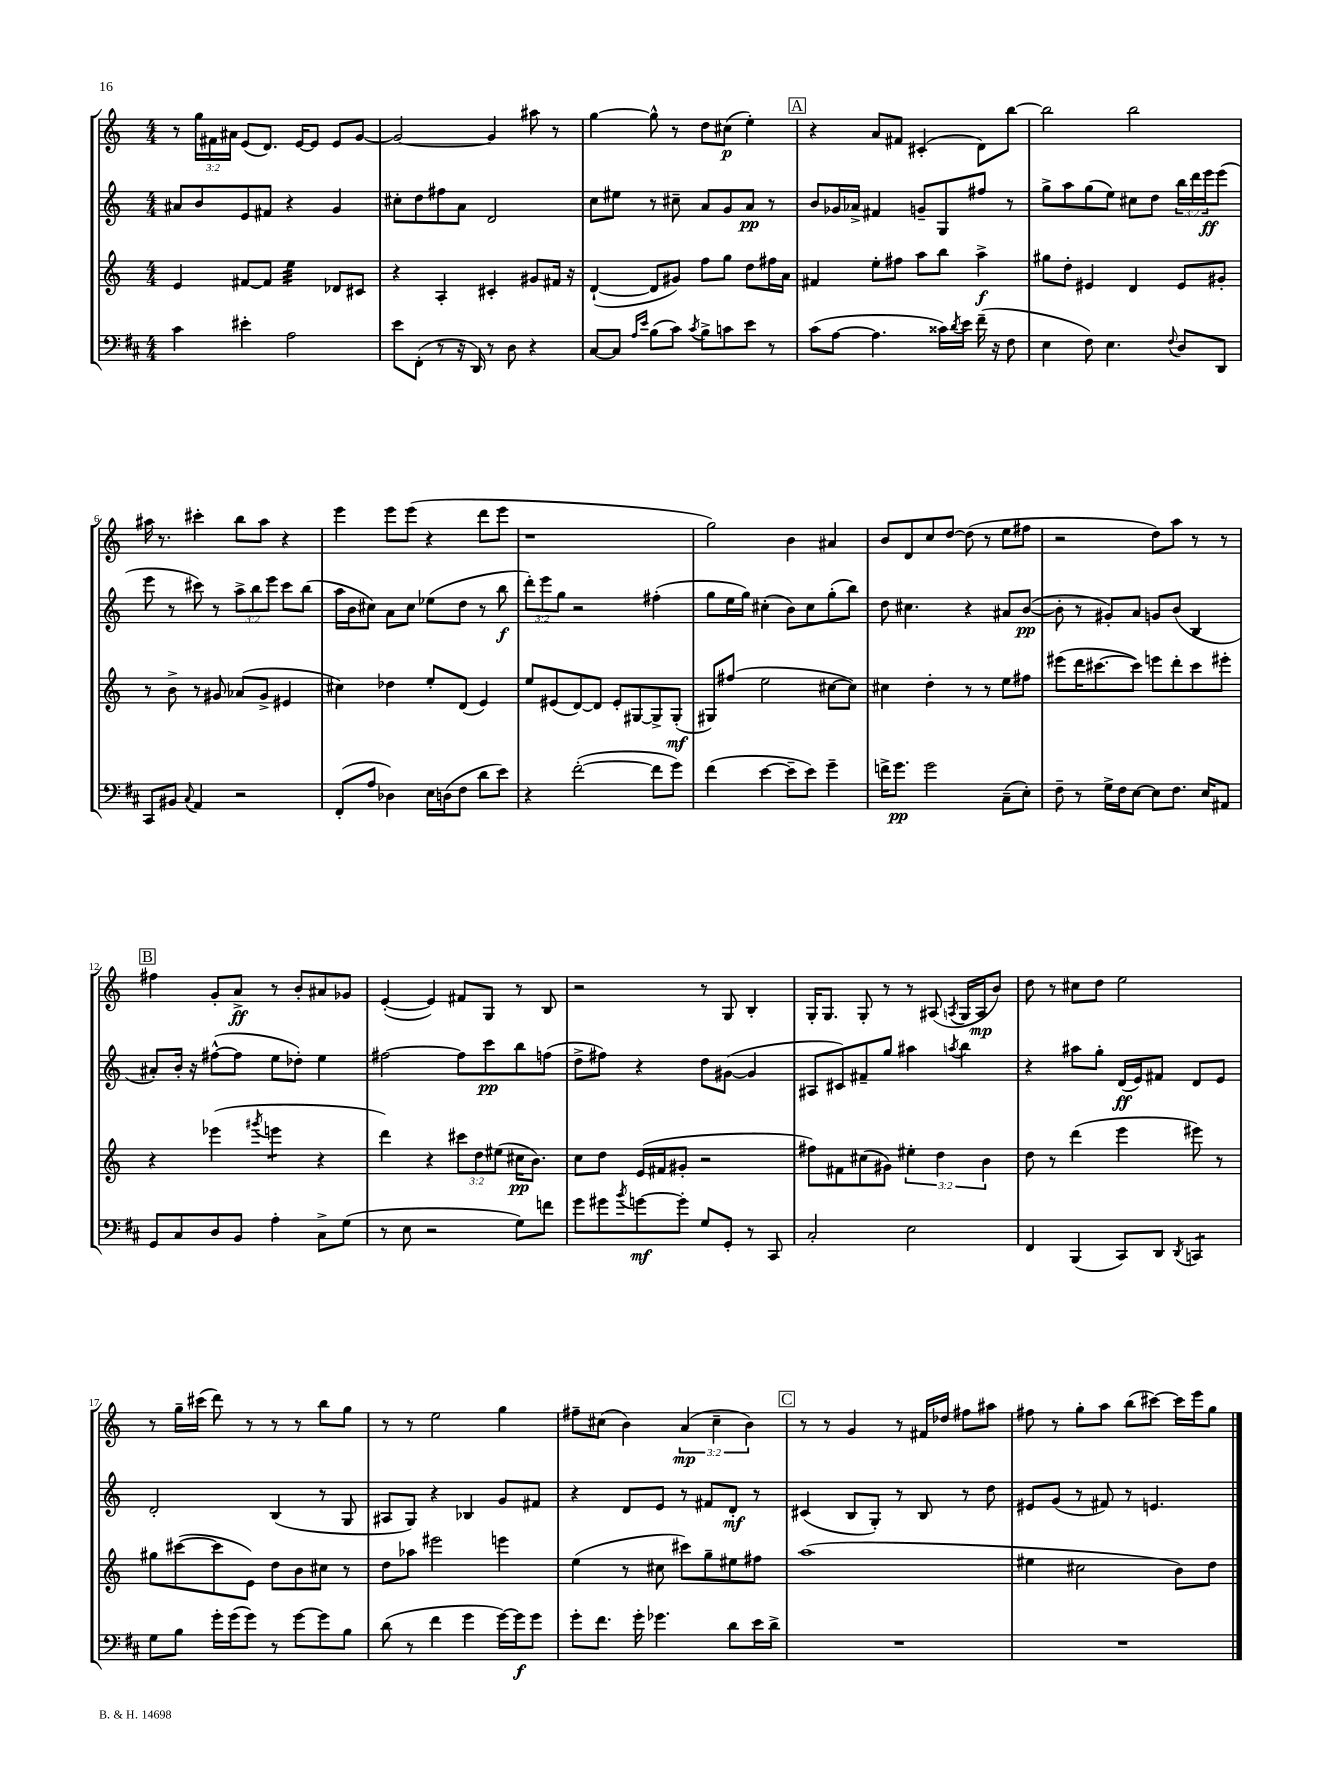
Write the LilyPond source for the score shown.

<<
\new StaffGroup <<
\new Staff = "s0" {
    \clef treble \key c \major \numericTimeSignature \time 4/4 \override Staff.TupletNumber.text = #tuplet-number::calc-fraction-text
    r8 \tuplet 3/2 { g''16 fis'16 ais'16 } e'8( d'8.) e'16~ e'8 e'8 g'8~ |
    g'2~ g'4 ais''8 r8 |
    g''4~ g''8-^ r8 d''8 cis''8\p( e''4-.) |
    \mark \markup { \box "A" } r4 a'8 fis'8 cis'4-.( d'8) b''8~ |
    b''2 b''2 |
    ais''16 r8. cis'''4-. b''8 ais''8 r4 |
    e'''4 e'''8 e'''8( r4 d'''8 e'''8 |
    r1 |
    g''2) b'4 ais'4 |
    b'8 d'8 c''8 d''8~ d''8( r8 e''8 fis''8 |
    r2 d''8) a''8 r8 r8 |
    \mark \markup { \box "B" } fis''4 g'8-. a'8->\ff r8 b'8-. ais'8 ges'8 |
    e'4~-.( e'4) fis'8 g8 r8 b8 |
    r2 r8 g8 b4-. |
    g16-. g8. g8-. r8 r8 ais8( \acciaccatura { a8 } g16 a16\mp b'8) |
    d''8 r8 cis''8 d''8 e''2 |
    r8 g''16-- cis'''16( d'''8) r8 r8 r8 b''8 g''8 |
    r8 r8 e''2 g''4 |
    fis''8-- cis''8( b'4) \tuplet 3/2 { a'4\mp( cis''4-- b'4) } |
    \mark \markup { \box "C" } r8 r8 g'4 r8 fis'16 des''16 fis''8 ais''8 |
    fis''8 r8 g''8-. a''8 b''8( cis'''8~) cis'''16 e'''16 g''8 \bar "|." |
}
\new Staff = "s1" {
    \clef treble \key c \major \numericTimeSignature \time 4/4 \override Staff.TupletNumber.text = #tuplet-number::calc-fraction-text
    ais'8 b'8 e'8 fis'8 r4 g'4 |
    cis''8-. d''8 fis''8 a'8 d'2 |
    c''8 eis''8 r8 cis''8-- a'8 g'8 a'8\pp r8 |
    \mark \markup { \box "A" } b'8 ges'16 aes'16-> fis'4 g'8-- g8 fis''8 r8 |
    g''8-> a''8 g''8( e''8) cis''8 d''8 \tuplet 3/2 { b''16 d'''16 e'''16\ff } e'''8( |
    e'''8 r8 cis'''8) r8 \tuplet 3/2 { a''8-> b''8 e'''8 } cis'''8 b''8( |
    a''16 b'16 cis''8) a'8 cis''8 ees''8( d''8 r8 b''8\f |
    \tuplet 3/2 { d'''8-.) e'''8 g''8 } r2 fis''4-.( |
    g''8 e''16 g''16) cis''4-.( b'8) cis''8 g''8-.( b''8) |
    d''8 cis''4. r4 ais'8 b'8~\pp( |
    b'8-. r8 gis'8-.) a'8 g'8 b'8( b4 |
    \mark \markup { \box "B" } ais'8-.) b'16-. r16 fis''8~-^( fis''8 e''8 des''8-.) e''4 |
    fis''2~ fis''8 c'''8\pp b''8 f''8( |
    d''8-> fis''8) r4 d''8 gis'8~( gis'4 |
    ais8 cis'8) fis'8-- g''8 ais''4 \acciaccatura { a''8 } b''4 |
    r4 ais''8 g''8-. d'16\ff( e'16) fis'8 d'8 e'8 |
    d'2-. b4( r8 g8 |
    ais8 g8) r4 bes4 g'8 fis'8 |
    r4 d'8 e'8 r8 fis'8 d'8-.\mf r8 |
    \mark \markup { \box "C" } cis'4( b8 g8-.) r8 b8 r8 d''8 |
    eis'8 g'8( r8 fis'8) r8 e'4. \bar "|." |
}
\new Staff = "s2" {
    \clef treble \key c \major \numericTimeSignature \time 4/4 \override Staff.TupletNumber.text = #tuplet-number::calc-fraction-text
    e'4 fis'8~ fis'8 e''4:32 des'8 cis'8 |
    r4 a4-. cis'4-. gis'8 fis'16 r16 |
    d'4~-!( d'8 gis'8) f''8 g''8 d''8 fis''16 a'16 |
    \mark \markup { \box "A" } fis'4 e''8-. fis''8 a''8 b''8 a''4->\f |
    gis''8 d''8-. eis'4 d'4 eis'8 gis'8-. |
    r8 b'8-> r8 gis'8 aes'8( gis'8-> eis'4 |
    cis''4) des''4 e''8-. d'8( e'4) |
    e''8 eis'8( d'8~) d'8 eis'8-. gis8~ gis8-> gis8-.\mf( |
    gis8) fis''8( e''2 cis''8~ cis''8) |
    cis''4 d''4-. r8 r8 e''8 fis''8 |
    eis'''8( d'''16 cis'''8.~ cis'''8) e'''8 d'''8-. cis'''8 eis'''8-. |
    \mark \markup { \box "B" } r4 ees'''4( \acciaccatura { gis'''8 } e'''4:8 r4 |
    d'''4) r4 \tuplet 3/2 { cis'''8 d''8 eis''8( } cis''16\pp b'8.) |
    c''8 d''8 e'16( fis'16 gis'8-. r2 |
    fis''8) fis'8 cis''8( gis'8) \tuplet 3/2 { eis''4-. d''4 b'4 } |
    d''8 r8 d'''4( e'''4 eis'''8) r8 |
    gis''8 cis'''8~( cis'''8 e'8) d''8 b'8 cis''8 r8 |
    d''8 aes''8 eis'''2 e'''4 |
    e''4( r8 cis''8 cis'''8) g''8-- eis''8 fis''8 |
    \mark \markup { \box "C" } a''1( |
    eis''4 cis''2 b'8) d''8 \bar "|." |
}
\new Staff = "s3" {
    \clef bass \key d \major \numericTimeSignature \time 4/4
    cis'4 eis'4-. a2 |
    e'8 fis,8-.( r8 r16 d,16) r8 d8 r4 |
    cis8~ cis8 \grace { a16 e'16 } b8( cis'8) \acciaccatura { cis'8 } b8-> c'8 e'8 r8 |
    \mark \markup { \box "A" } cis'8( a8~ a4. cisis'16) \acciaccatura { d'8 } e'16 fis'16--( r16 fis8 |
    e4 fis8) e4. \appoggiatura { fis8 } d8 d,8 |
    cis,8 bis,8 \appoggiatura { cis8 } a,4 r2 |
    fis,8-.( a8 des4) e16 d16( fis8 d'8 e'8) |
    r4 fis'2~-.( fis'8 g'8) |
    fis'4( e'4~ e'8-- e'8) g'4-- |
    f'16-> g'8.\pp g'2 cis8--( e8-.) |
    fis8-- r8 g16-> fis16 e8~ e8 fis8. e16 ais,8 |
    \mark \markup { \box "B" } g,8 cis8 d8 b,8 a4-. cis8-> g8( |
    r8 e8 r2 g8) f'8 |
    g'8 gis'8 \acciaccatura { b'8 } g'8~\mf g'8-. g8 g,8-. r8 cis,8 |
    cis2-. e2 |
    fis,4 b,,4( cis,8) d,8 \acciaccatura { d,8 } c,4:8 |
    g8 b8 g'16-. g'16( g'8) r8 g'8~ g'8 b8 |
    d'8( r8 fis'4 g'4 g'16~) g'16\f g'8 |
    g'8-. fis'8. g'16-. ges'4. d'8 e'16 d'16-> |
    \mark \markup { \box "C" } R1 |
    R1 \bar "|." |
}
>>
>>
